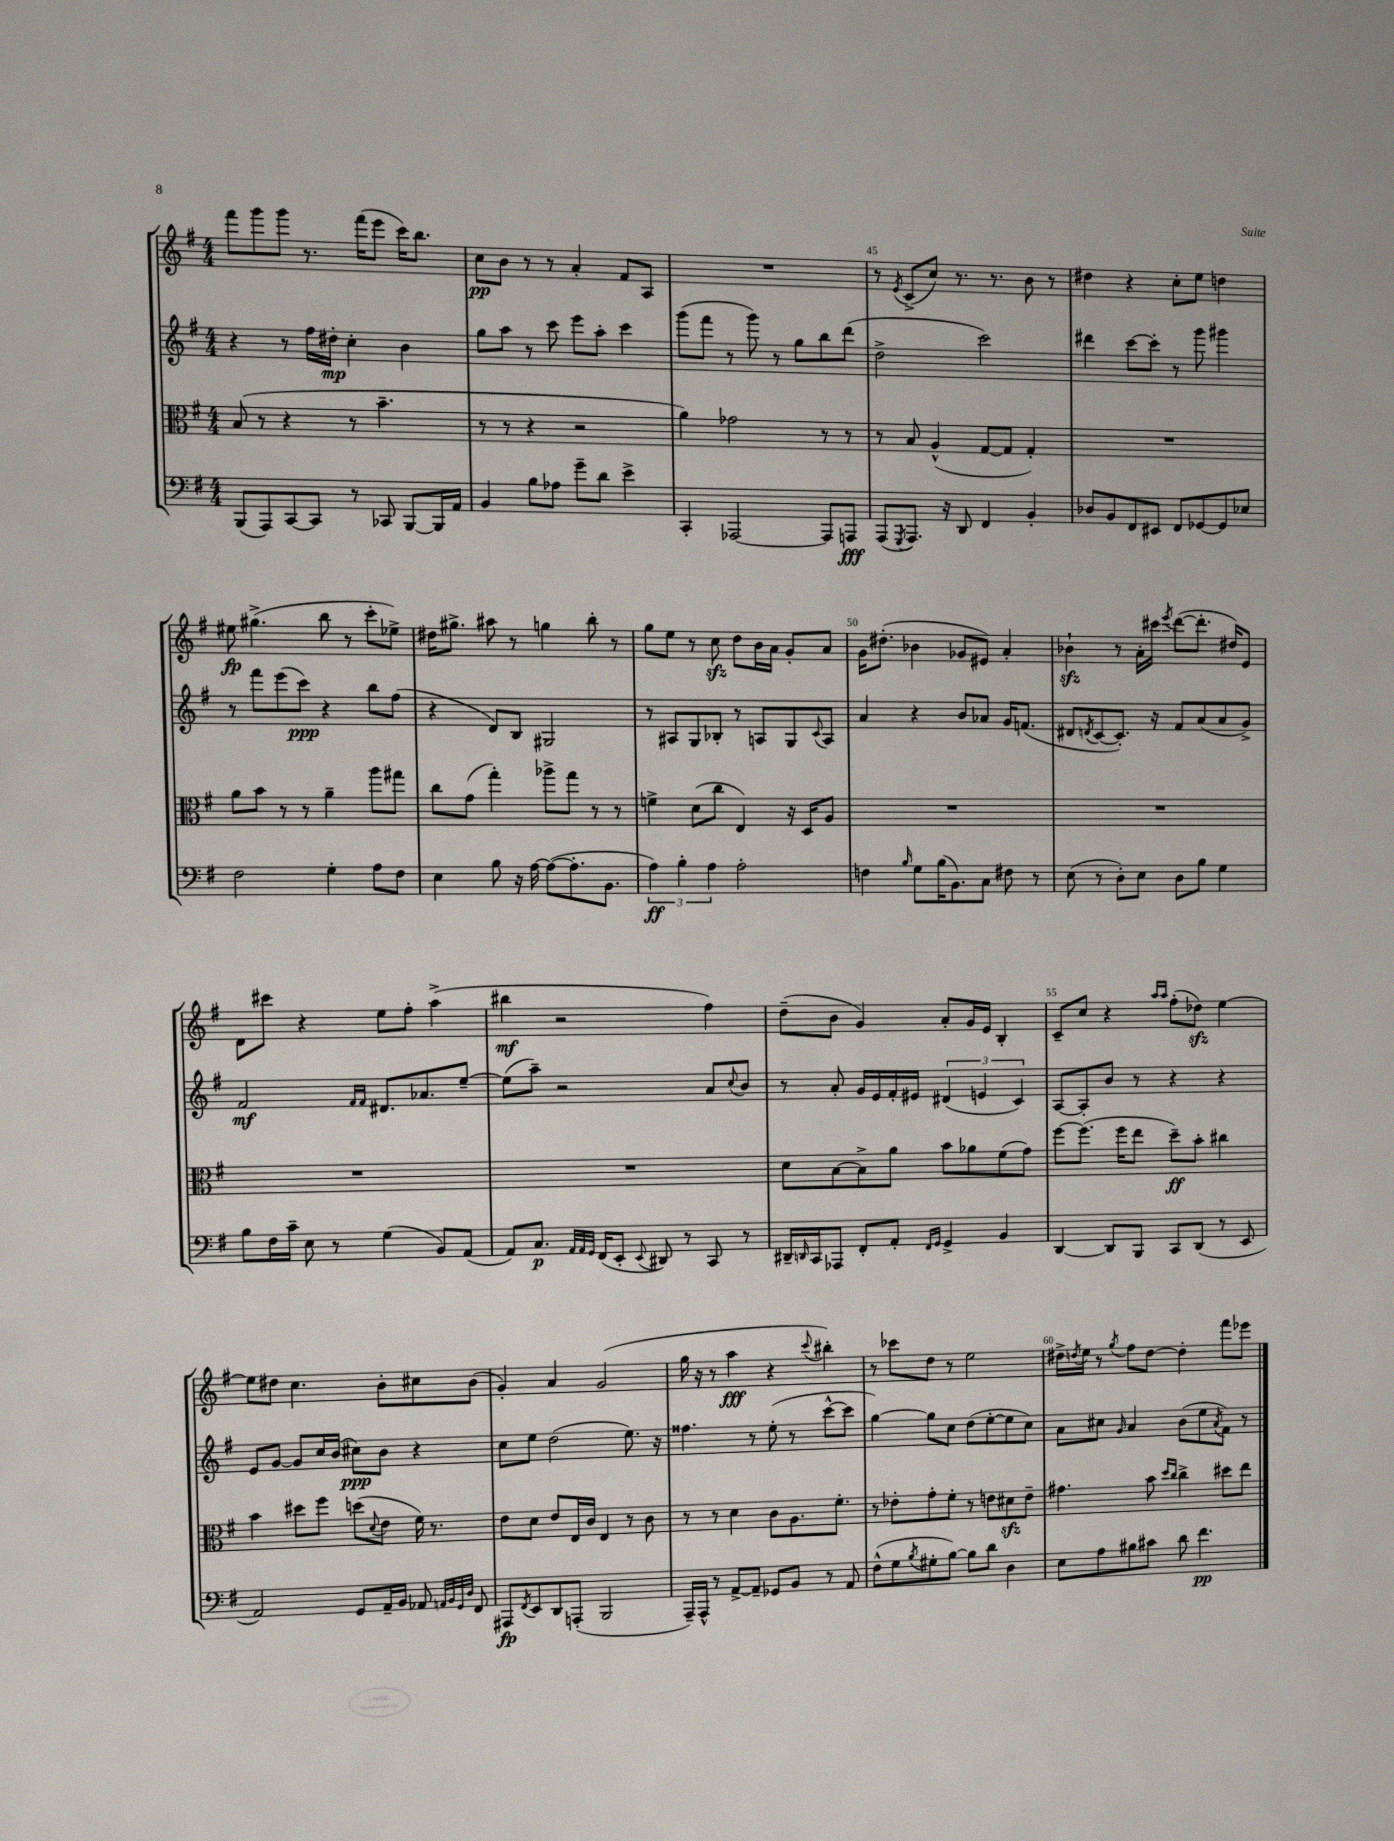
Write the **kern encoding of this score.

**kern	**dynam	**kern	**dynam	**kern	**dynam	**kern	**dynam
*part4	*part4	*part3	*part3	*part2	*part2	*part1	*part1
*staff4	*staff4	*staff3	*staff3	*staff2	*staff2	*staff1	*staff1
*clefF4	*	*clefC3	*	*clefG2	*	*clefG2	*
*k[f#]	*	*k[f#]	*	*k[f#]	*	*k[f#]	*
*M4/4	*	*M4/4	*	*M4/4	*	*M4/4	*
=42	=42	=42	=42	=42	=42	=42	=42
(8BBB/L	.	(8B/	.	4r	.	8fff#\L	.
8AAA/)	.	8r	.	.	.	8ggg\	.
[8CC/	.	4r	.	8r	.	8ggg\J	.
8CC/J]	.	.	.	16ff#\LL	.	8.r	.
.	.	.	.	16dd#X'\JJ	mp	.	.
8r	.	8r	.	4cc'\	.	.	.
.	.	.	.	.	.	(16fff#\KL	.
8CC-X/	.	4.b~\	.	.	.	8eee\J	.
[8BBB/L	.	.	.	4b\	.	16ccc\KL)	.
.	.	.	.	.	.	8.bb\J	.
16BBB/L]	.	.	.	.	.	.	.
16AA/JJ	.	.	.	.	.	.	.
=43	=43	=43	=43	=43	=43	=43	=43
4BB/	.	8r	.	8gg\L	.	8cc\L	pp
.	.	8r	.	8aa\J	.	8b\J	.
8B\L	.	4r	.	8r	.	8r	.
8A-X\J	.	.	.	8ccc\	.	8r	.
8g~\L	.	2r	.	8eee\L	.	4a'/	.
8d\J	.	.	.	8aa'\J	.	.	.
4e^\	.	.	.	4ccc\	.	8f#/L	.
.	.	.	.	.	.	8A/J	.
=44	=44	=44	=44	=44	=44	=44	=44
4CC'/	.	4a\)	.	(8ggg\L	.	1r	.
.	.	.	.	8fff#\J	.	.	.
[2AAA-X/	.	2g-X\	.	8r	.	.	.
.	.	.	.	8ggg\)	.	.	.
.	.	.	.	8r	.	.	.
.	.	.	.	8gg\L	.	.	.
8AAA-/L]	.	8r	.	8bb\	.	.	.
8AAAn/J	fff	8r	.	(8ddd\J	.	.	.
=45	=45	=45	=45	=45	=45	=45	=45
(8AAA/L	.	8r	.	2dd^\	.	8r	.
8qGGG/	.	.	.	.	.	8qe/	.
8.AAA/J)	.	8B/	.	.	.	(8c^/L	.
.	.	(4A^^/	.	.	.	8cc/J)	.
16r	.	.	.	.	.	.	.
8DD/	.	.	.	.	.	8.r	.
4FF#/	.	[8G/L	.	2ccc\)	.	.	.
.	.	.	.	.	.	8.r	.
.	.	8G/J]	.	.	.	.	.
4BB'/	.	4G'/)	.	.	.	8b\	.
.	.	.	.	.	.	8r	.
=46	=46	=46	=46	=46	=46	=46	=46
8D-X/L	.	1r	.	4ddd#X\	.	4dd#X\	.
8BB/	.	.	.	.	.	.	.
8FF#/	.	.	.	[8ccc\L	.	4r	.
8EE#X/J	.	.	.	8ccc'\J]	.	.	.
8FF#/L	.	.	.	8r	.	8cc'\L	.
[8GG-X/	.	.	.	8ggg\	.	8ee\J	.
8GG-/]	.	.	.	4ggg#X\	.	4ddn\	.
8E-X/J	.	.	.	.	.	.	.
!!LO:LB:g=z
=47	=47	=47	=47	=47	=47	=47	=47
2F#\	.	8a\L	.	8r	.	8ee#X\	fp
.	.	8b\J	.	8fff#\L	.	(4.gg#X^\	.
.	.	8r	.	(8eee\	.	.	.
.	.	8r	.	8ccc\J)	ppp	.	.
4G'\	.	4a~\	.	4r	.	8bb\	.
.	.	.	.	.	.	8r	.
8A\L	.	8aa\L	.	8bb\L	.	8ccc'\L	.
8F#\J	.	8gg#X\J	.	(8ff#\J	.	8ee-X^\J)	.
=48	=48	=48	=48	=48	=48	=48	=48
4E\	.	8cc\L	.	4r	.	16dd#X\KL	.
.	.	.	.	.	.	8.gg#X^\J	.
.	.	(8g\J	.	.	.	.	.
8B\	.	4gg'\)	.	8d/L)	.	8aa#X\	.
16r	.	.	.	8B/J	.	8r	.
[16A\	.	.	.	.	.	.	.
(8A\L_	.	8aa-X^\L	.	2G#X/	.	4ggn\	.
8.A'\]	.	8gg\J	.	.	.	.	.
.	.	8r	.	.	.	8bb'\	.
8.BB\J	.	.	.	.	.	.	.
.	.	8r	.	.	.	8r	.
=49	=49	=49	=49	=49	=49	=49	=49
6A\)	ff	4fn^\	.	8r	.	8gg\L	.
.	.	.	.	8A#X/L	.	8ee\J	.
6B'\	.	.	.	.	.	.	.
.	.	(8d\L	.	8G/	.	8r	.
6A\	.	.	.	.	.	.	.
.	.	8cc\J	.	8B-X'/J	.	8cczz\	.
2A'\	.	4E/)	.	8r	.	8dd\L	.
.	.	.	.	8An/L	.	16b\L	.
.	.	.	.	.	.	16a\JJ	.
.	.	16r	.	8G/	.	8g'/L	.
.	.	16D/KL	.	.	.	.	.
.	.	.	.	8qqc/	.	.	.
.	.	8A/J	.	8A/J	.	8a/J	.
=50	=50	=50	=50	=50	=50	=50	=50
4Fn\	.	1r	.	4a/	.	16g\KL	.
.	.	.	.	.	.	(8.dd#X'\J	.
16qqB/	.	.	.	.	.	.	.
8G\L	.	.	.	4r	.	4b-X\	.
(16B\K	.	.	.	.	.	.	.
8.BB\)	.	.	.	.	.	.	.
.	.	.	.	8b/L	.	8g-X/L	.
8C\J	.	.	.	8a-X/J	.	8e#X/J)	.
8F#X\	.	.	.	16g/KL	.	4a'/	.
.	.	.	.	(8.fn/J	.	.	.
8r	.	.	.	.	.	.	.
=51	=51	=51	=51	=51	=51	=51	=51
(8E\	.	1r	.	8d#X/L	.	4b-Xzz`\	.
.	.	.	.	8qdn/	.	.	.
8r	.	.	.	[8c/	.	.	.
8D'\L)	.	.	.	8.c'/J])	.	8r	.
8E\J	.	.	.	.	.	16a'\LL	.
.	.	.	.	16r	.	16ccc#X\JJ	.
.	.	.	.	.	.	8qeee/	.
8D\L	.	.	.	8f#/L	.	([8ddd\L	.
8B\J	.	.	.	(8a/	.	8.ddd'\J]	.
4G\	.	.	.	8a/	.	.	.
.	.	.	.	.	.	16dd#X/KL)	.
.	.	.	.	8g^/J)	.	8e/J	.
!!LO:LB:g=z
=52	=52	=52	=52	=52	=52	=52	=52
8B\L	.	1r	.	2f#/	mf	8d\L	.
16F#\L	.	.	.	.	.	8ccc#X\J	.
16c~\JJ	.	.	.	.	.	.	.
8E\	.	.	.	.	.	4r	.
8r	.	.	.	.	.	.	.
.	.	.	.	16qqf#/LL	.	.	.
.	.	.	.	16qqf#/JJ	.	.	.
(4G\	.	.	.	8.d#X/L	.	8ee\L	.
.	.	.	.	.	.	8ff#'\J	.
.	.	.	.	8.a-X/	.	.	.
8BB/L)	.	.	.	.	.	(4aa^\	.
(8AA/J	.	.	.	[8ee~/J	.	.	.
=53	=53	=53	=53	=53	=53	=53	=53
8AA/L)	.	1r	.	(8ee\L]	.	4bb#X\	mf
8.C/J	p	.	.	8aa~\J)	.	.	.
.	.	.	.	2r	.	2r	.
32qqAA/LLL	.	.	.	.	.	.	.
32qqAA/	.	.	.	.	.	.	.
32qqGG/JJJ	.	.	.	.	.	.	.
(16FF#/KL	.	.	.	.	.	.	.
8EE'/J	.	.	.	.	.	.	.
8qqEE/	.	.	.	.	.	.	.
8DD#X/)	.	.	.	.	.	.	.
8r	.	.	.	.	.	.	.
8CC/	.	.	.	8a/L	.	4ff#\)	.
.	.	.	.	8qqcc/	.	.	.
8r	.	.	.	8b/J	.	.	.
=54	=54	=54	=54	=54	=54	=54	=54
16DD#X~/LL	.	8d\L	.	8r	.	(8dd~\L	.
16qqDDn/	.	.	.	.	.	.	.
16CC/J	.	.	.	.	.	.	.
8AAA-X/J	.	[8B\	.	8a'/	.	8b\J	.
8FF#'/L	.	8B^\]	.	16g/LL	.	4g/)	.
.	.	.	.	16e/	.	.	.
8AA'/J	.	8a\J	.	16f#'/	.	.	.
.	.	.	.	16e#X/JJ	.	.	.
16qqFF#/LL	.	.	.	.	.	.	.
16qqGG/JJ	.	.	.	.	.	.	.
4GG^/	.	8b\L	.	(6d#X/	.	8a'/L	.
.	.	8a-X\	.	.	.	16g/L	.
.	.	.	.	6en/	.	.	.
.	.	.	.	.	.	16e/JJ	.
4BB/	.	(8f#\	.	.	.	4B'/	.
.	.	.	.	6c/)	.	.	.
.	.	8g\J)	.	.	.	.	.
=55	=55	=55	=55	=55	=55	=55	=55
[4DD/	.	[8ff#\L	.	[8A/L	.	8c~/L	.
.	.	(8.ff#\J]	.	8A'/]	.	8cc/J	.
8DD/L]	.	.	.	8b/J	.	4r	.
.	.	16ff#\KL	.	.	.	.	.
8BBB/J	.	8ee\J	.	8r	.	.	.
.	.	.	.	.	.	16qqaa/LL	.
.	.	.	.	.	.	16qqaa/JJ	.
8CC/L	.	8dd~\L)	ff	4r	.	(8ff#'\L	.
(8DD/J	.	8b'\J	.	.	.	8dd-Xzz\J)	.
8r	.	4cc#X\	.	4r	.	[4ee\	.
8EE/	.	.	.	.	.	.	.
!!LO:LB:g=z
=56	=56	=56	=56	=56	=56	=56	=56
2AA/)	.	4b\	.	8e/L	.	8ee\L]	.
.	.	.	.	[8g/J	.	8dd#X\J	.
.	.	8dd#X\L	.	8g/L]	.	4.cc\	.
.	.	8ff#\J	.	16cc/L	.	.	.
.	.	.	.	(16b/JJ	.	.	.
8GG/L	.	(8ddn\L	.	8cc#X\L)	ppp	.	.
.	.	8qqd/	.	.	.	.	.
16AA~/L	.	8e\J	.	8b\J	.	8b'\L	.
16BB/JJ	.	.	.	.	.	.	.
8AA-X/	.	16f#\)	.	4r	.	8cc#X\	.
.	.	8.r	.	.	.	.	.
32qqAAn/LLL	.	.	.	.	.	.	.
32qqBB/	.	.	.	.	.	.	.
32qqGG/	.	.	.	.	.	.	.
32qqD/JJJ	.	.	.	.	.	.	.
8FF#/	.	.	.	.	.	(8b\J	.
=57	=57	=57	=57	=57	=57	=57	=57
8AAA#X/L	fp	8e\L	.	8cc\L	.	4g'/)	.
8qFF#/	.	.	.	.	.	.	.
8EE/	.	8d\J	.	8ee\J	.	.	.
8DD/	.	8e/L	.	(2dd\	.	4a/	.
(8AAAn'/J	.	16E/L	.	.	.	.	.
.	.	16c/JJ	.	.	.	.	.
2BBB/	.	4E/	.	.	.	(2g/	.
.	.	8r	.	8.ee\)	.	.	.
.	.	8c\	.	.	.	.	.
.	.	.	.	16r	.	.	.
=58	=58	=58	=58	=58	=58	=58	=58
16AAA~/LL)	.	8r	.	4.ff##X\	.	16gg\	.
16AAA^^/JJ	.	.	.	.	.	16r	.
8r	.	8r	.	.	.	8r	.
[8AA^/L	.	4d\	.	.	.	4aa\	fff
8AA~/J]	.	.	.	8r	.	.	.
8GG-X/L	.	8c\L	.	(8ee'\	.	4r	.
8BB/J	.	8.A\	.	8r	.	.	.
.	.	.	.	.	.	8qqccc/	.
8r	.	.	.	[8ccc^^\L	.	4bb#X'\)	.
.	.	8.f#'\J	.	.	.	.	.
8AA/	.	.	.	8ccc\J]	.	.	.
=59	=59	=59	=59	=59	=59	=59	=59
(8F#^^\L	.	8r	.	[4gg\)	.	8r	.
8G\	.	8e-X'\L	.	.	.	8ccc-X\L	.
8qB/	.	.	.	.	.	.	.
8G#X'\	.	8g'\	.	8gg\L]	.	8dd\J	.
[8B\J)	.	8f#'\J	.	8cc\J	.	8r	.
8B\L]	.	8r	.	(8dd\L	.	2ee\	.
8d\J	.	8en\L	.	[8ee'\	.	.	.
4D\	.	8d#Xzz\	.	8ee\]	.	.	.
.	.	8e~\J	.	8cc\J)	.	.	.
=60	=60	=60	=60	=60	=60	=60	=60
8E\L	.	4.g#X\	.	8a\L	.	16dd#X^\LL	.
.	.	.	.	.	.	8qddn/	.
.	.	.	.	.	.	16ee\JJ	.
8A\	.	.	.	8cc#X\J	.	8r	.
.	.	.	.	16qqg/	.	8qgg/	.
8B#X\	.	.	.	4a/	.	8ff#\L	.
8c#X\J	.	8b\	.	.	.	[8dd\J	.
.	.	16qqdd/LL	.	.	.	.	.
.	.	16qqcc/JJ	.	.	.	.	.
8d\	.	4cc^\	.	(8b\L	.	4dd'\]	.
4.f#\	pp	.	.	8ee\	.	.	.
.	.	.	.	8qa/	.	.	.
.	.	8dd#X\L	.	8f#\J)	.	8fff#\L	.
.	.	8ee\J	.	8r	.	8eee-X\J	.
==	==	==	==	==	==	==	==
*-	*-	*-	*-	*-	*-	*-	*-
